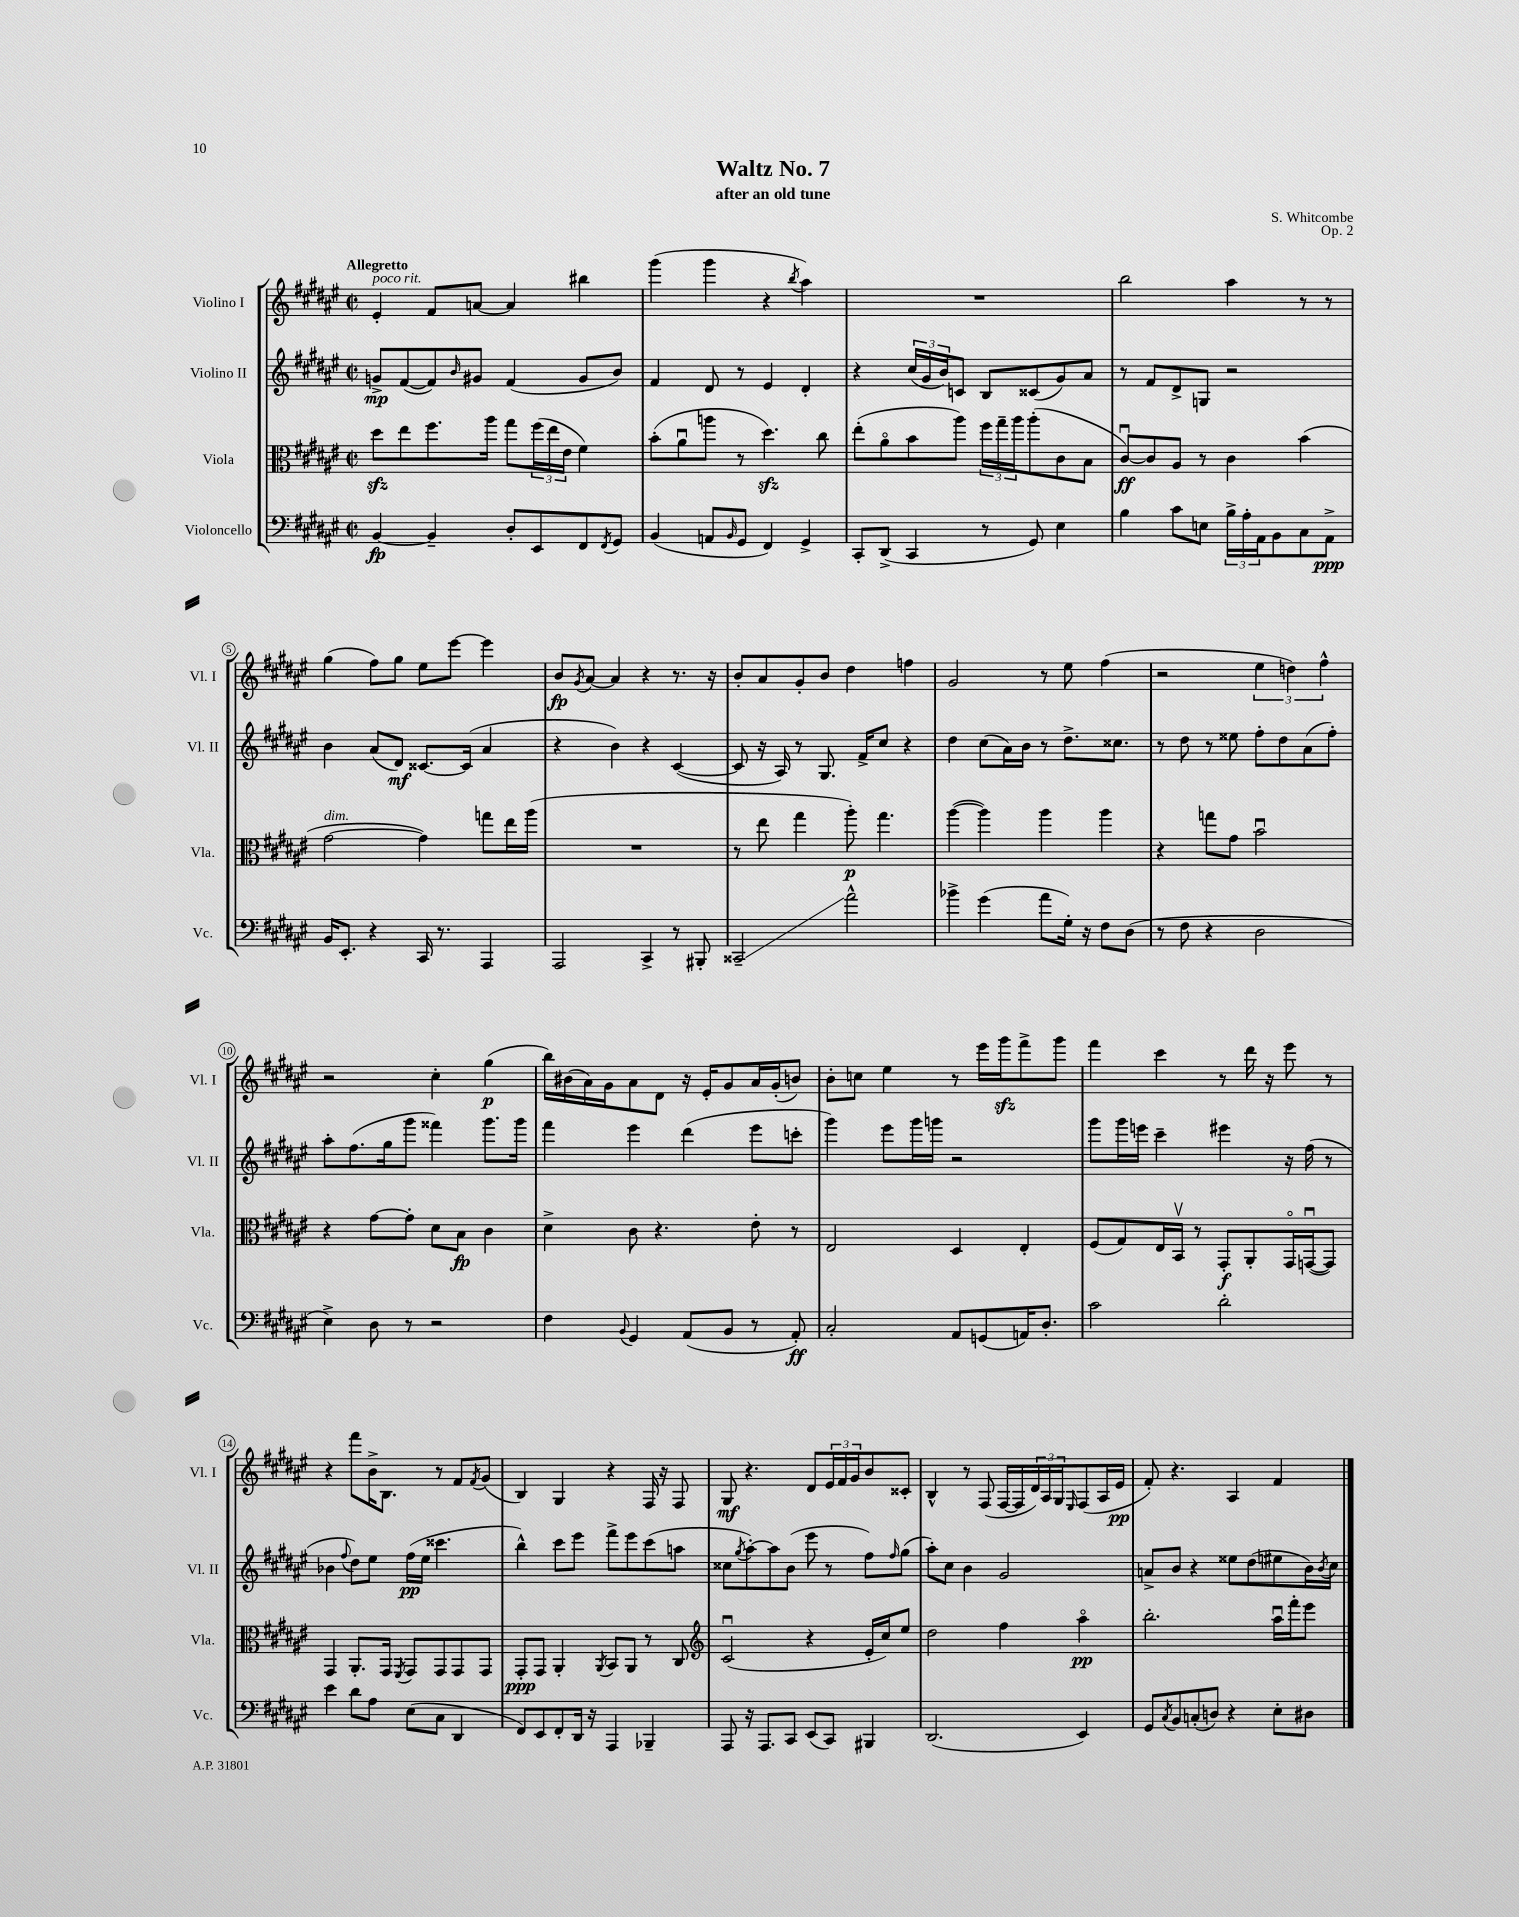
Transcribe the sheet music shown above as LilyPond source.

\header { title = "Waltz No. 7" composer = "S. Whitcombe" subtitle = "after an old tune" opus = "Op. 2" }
<<
\new StaffGroup <<
\new Staff = "s0" \with { instrumentName = "Violino I" shortInstrumentName = "Vl. I" } {
    \clef treble \key fis \major \defaultTimeSignature \time 2/2 \tempo "Allegretto"
    eis'4-.^\markup { \italic "poco rit." } fis'8 a'8~ a'4 bis''4 |
    gis'''4( gis'''4 r4 \acciaccatura { b''8 } ais''4) |
    R1 |
    b''2 ais''4 r8 r8 |
    gis''4( fis''8) gis''8 eis''8 eis'''8~ eis'''4 |
    b'8\fp \acciaccatura { gis'8 } ais'8~ ais'4 r4 r8. r16 |
    b'8-. ais'8 gis'8-. b'8 dis''4 f''4 |
    gis'2 r8 eis''8 fis''4( |
    r2 \tuplet 3/2 { eis''4 d''4) fis''4-^ } |
    r2 cis''4-. gis''4\p( |
    b''16) bis'16( ais'16) gis'16 ais'8 dis'8 r16 eis'16-. gis'8 ais'16 gis'16-.( b'8) |
    b'8-. c''8 eis''4 r8 eis'''16 gis'''16\sfz fis'''8-> gis'''8 |
    fis'''4 cis'''4 r8 dis'''16 r16 eis'''8 r8 |
    r4 fis'''8 b'16-> b8. r8 fis'8 \acciaccatura { fis'8 } gis'8( |
    b4) gis4 r4 fis16 r16 fis8 |
    gis8\mf r4. dis'8 \tuplet 3/2 { eis'16 fis'16 gis'16 } b'8 cisis'8-. |
    b4-^ r8 fis8( fis16~ fis16 \tuplet 3/2 { dis'16) ais16 gis16 } \grace { eis16 } fis8( ais16 eis'16\pp |
    fis'8-.) r4. ais4 fis'4 \bar "|." |
}
\new Staff = "s1" \with { instrumentName = "Violino II" shortInstrumentName = "Vl. II" } {
    \clef treble \key fis \major \defaultTimeSignature \time 2/2
    g'8->\mp fis'8~( fis'8) \grace { b'16 } gis'8 fis'4( gis'8 b'8) |
    fis'4 dis'8 r8 eis'4 dis'4-. |
    r4 \tuplet 3/2 { cis''16( gis'16 b'16) } c'8 b8 cisis'8( gis'8) ais'8 |
    r8 fis'8 dis'8-> g8 r2 |
    b'4 ais'8( dis'8\mf) cisis'8.~ cisis'16( ais'4 |
    r4 b'4) r4 cis'4~( |
    cis'8 r16 ais16) r8 gis8. fis'16-> cis''8 r4 |
    dis''4 cis''8( ais'16) b'16 r8 dis''8.-> cisis''8. |
    r8 dis''8 r8 eisis''8 fis''8-. dis''8 ais'8( fis''8-.) |
    ais''8-. fis''8.( gis''16 gis'''8 fisis'''4) gis'''8. gis'''16 |
    fis'''4 eis'''4 dis'''4( eis'''8 c'''8-. |
    gis'''4) eis'''8 gis'''16 g'''16 r2 |
    gis'''8 gis'''16 e'''16 cis'''4-- eis'''4 r16 fis''16( r8 |
    bes'4 \appoggiatura { fis''8 } dis''8) eis''8 fis''16\pp( eis''16 cisis'''4. |
    b''4-^) cis'''8 eis'''8 fis'''8-> eis'''8 cis'''8( a''8 |
    cisis''8 \acciaccatura { gis''8 } ais''8~-.) ais''8 b'8( eis'''8 r8 fis''8) \grace { fis''16 } gis''8( |
    ais''8-.) cis''8 b'4 gis'2 |
    a'8-> b'8 r4 eisis''8 dis''8( eis''8 b'16) \acciaccatura { b'8 } cis''16 \bar "|." |
}
\new Staff = "s2" \with { instrumentName = "Viola" shortInstrumentName = "Vla." } {
    \clef alto \key fis \major \defaultTimeSignature \time 2/2
    dis''8\sfz eis''8 fis''8. ais''16 gis''8 \tuplet 3/2 { fis''16( eis''16 eis'16 } fis'4) |
    b'8-.( ais'8\downbow a''8 r8 dis''4.\sfz) cis''8 |
    eis''8-.( ais'8\flageolet b'8 ais''8) \tuplet 3/2 { fis''16 gis''16-- ais''16 } ais''8-.( cis'8 b8 |
    cis'8~\downbow\ff) cis'8 ais8 r8 cis'4 b'4( |
    gis'2~^\markup { \italic "dim." } gis'4) g''8 eis''16 ais''16( |
    R1 |
    r8 eis''8 gis''4 ais''8-.\p) gis''4. |
    ais''4~( ais''4) ais''4 ais''4 |
    r4 g''8 gis'8 b'2\downbow |
    r4 gis'8~ gis'8-. dis'8 b8\fp cis'4 |
    dis'4-> cis'8 r4. eis'8-. r8 |
    eis2 dis4 eis4-. |
    fis8( gis8) eis16 b,16\upbow r8 gis,8-.\f ais,8-. gis,16\flageolet g,16~\downbow( g,8) |
    gis,4 ais,8.-. gis,16 \acciaccatura { fis,8 } gis,8 gis,8 gis,8 gis,8 |
    gis,8-.\ppp gis,8 ais,4-. \acciaccatura { ais,8 } b,8 ais,8 r8 cis8 |
    \clef treble cis'2\downbow( r4 eis'16-. cis''16) eis''8 |
    dis''2 fis''4 ais''4\flageolet\pp |
    b''2.-. ais''16\downbow fis'''16-. eis'''8 \bar "|." |
}
\new Staff = "s3" \with { instrumentName = "Violoncello" shortInstrumentName = "Vc." } {
    \clef bass \key fis \major \defaultTimeSignature \time 2/2
    b,4~\fp b,4-- dis8-. eis,8 fis,8 \acciaccatura { fis,8 } gis,8 |
    b,4( a,8 \grace { b,16 } gis,8 fis,4) gis,4-> |
    cis,8-. dis,8->( cis,4 r8 gis,8) eis4 |
    b4 cis'8 e8 \tuplet 3/2 { b16-> ais16-. ais,16 } b,8 cis8 ais,8->\ppp |
    b,16 eis,8.-. r4 cis,16 r8. ais,,4 |
    ais,,2 cis,4-> r8 bis,,8-. |
    cisis,2--\glissando ais'2-^ |
    bes'4-> gis'4( ais'8 gis16-.) r16 fis8 dis8( |
    r8 fis8 r4 dis2 |
    eis4->) dis8 r8 r2 |
    fis4 \appoggiatura { b,8 } gis,4 ais,8( b,8 r8 ais,8-.\ff) |
    cis2-. ais,8 g,8( a,16) dis8.-. |
    cis'2 dis'2-. |
    eis'4 dis'8 ais8 eis8( cis8 dis,4 |
    fis,8) eis,8 fis,8-. dis,16 r16 ais,,4 bes,,4-- |
    ais,,8 r16 ais,,8. cis,8 eis,8( cis,8) bis,,4 |
    dis,2.( eis,4) |
    gis,8 \acciaccatura { cis8 } b,8 c8-.( d8) r4 eis8-. dis8 \bar "|." |
}
>>
>>
\layout { \context { \Score \override BarNumber.stencil = #(make-stencil-circler 0.1 0.3 ly:text-interface::print) } }
